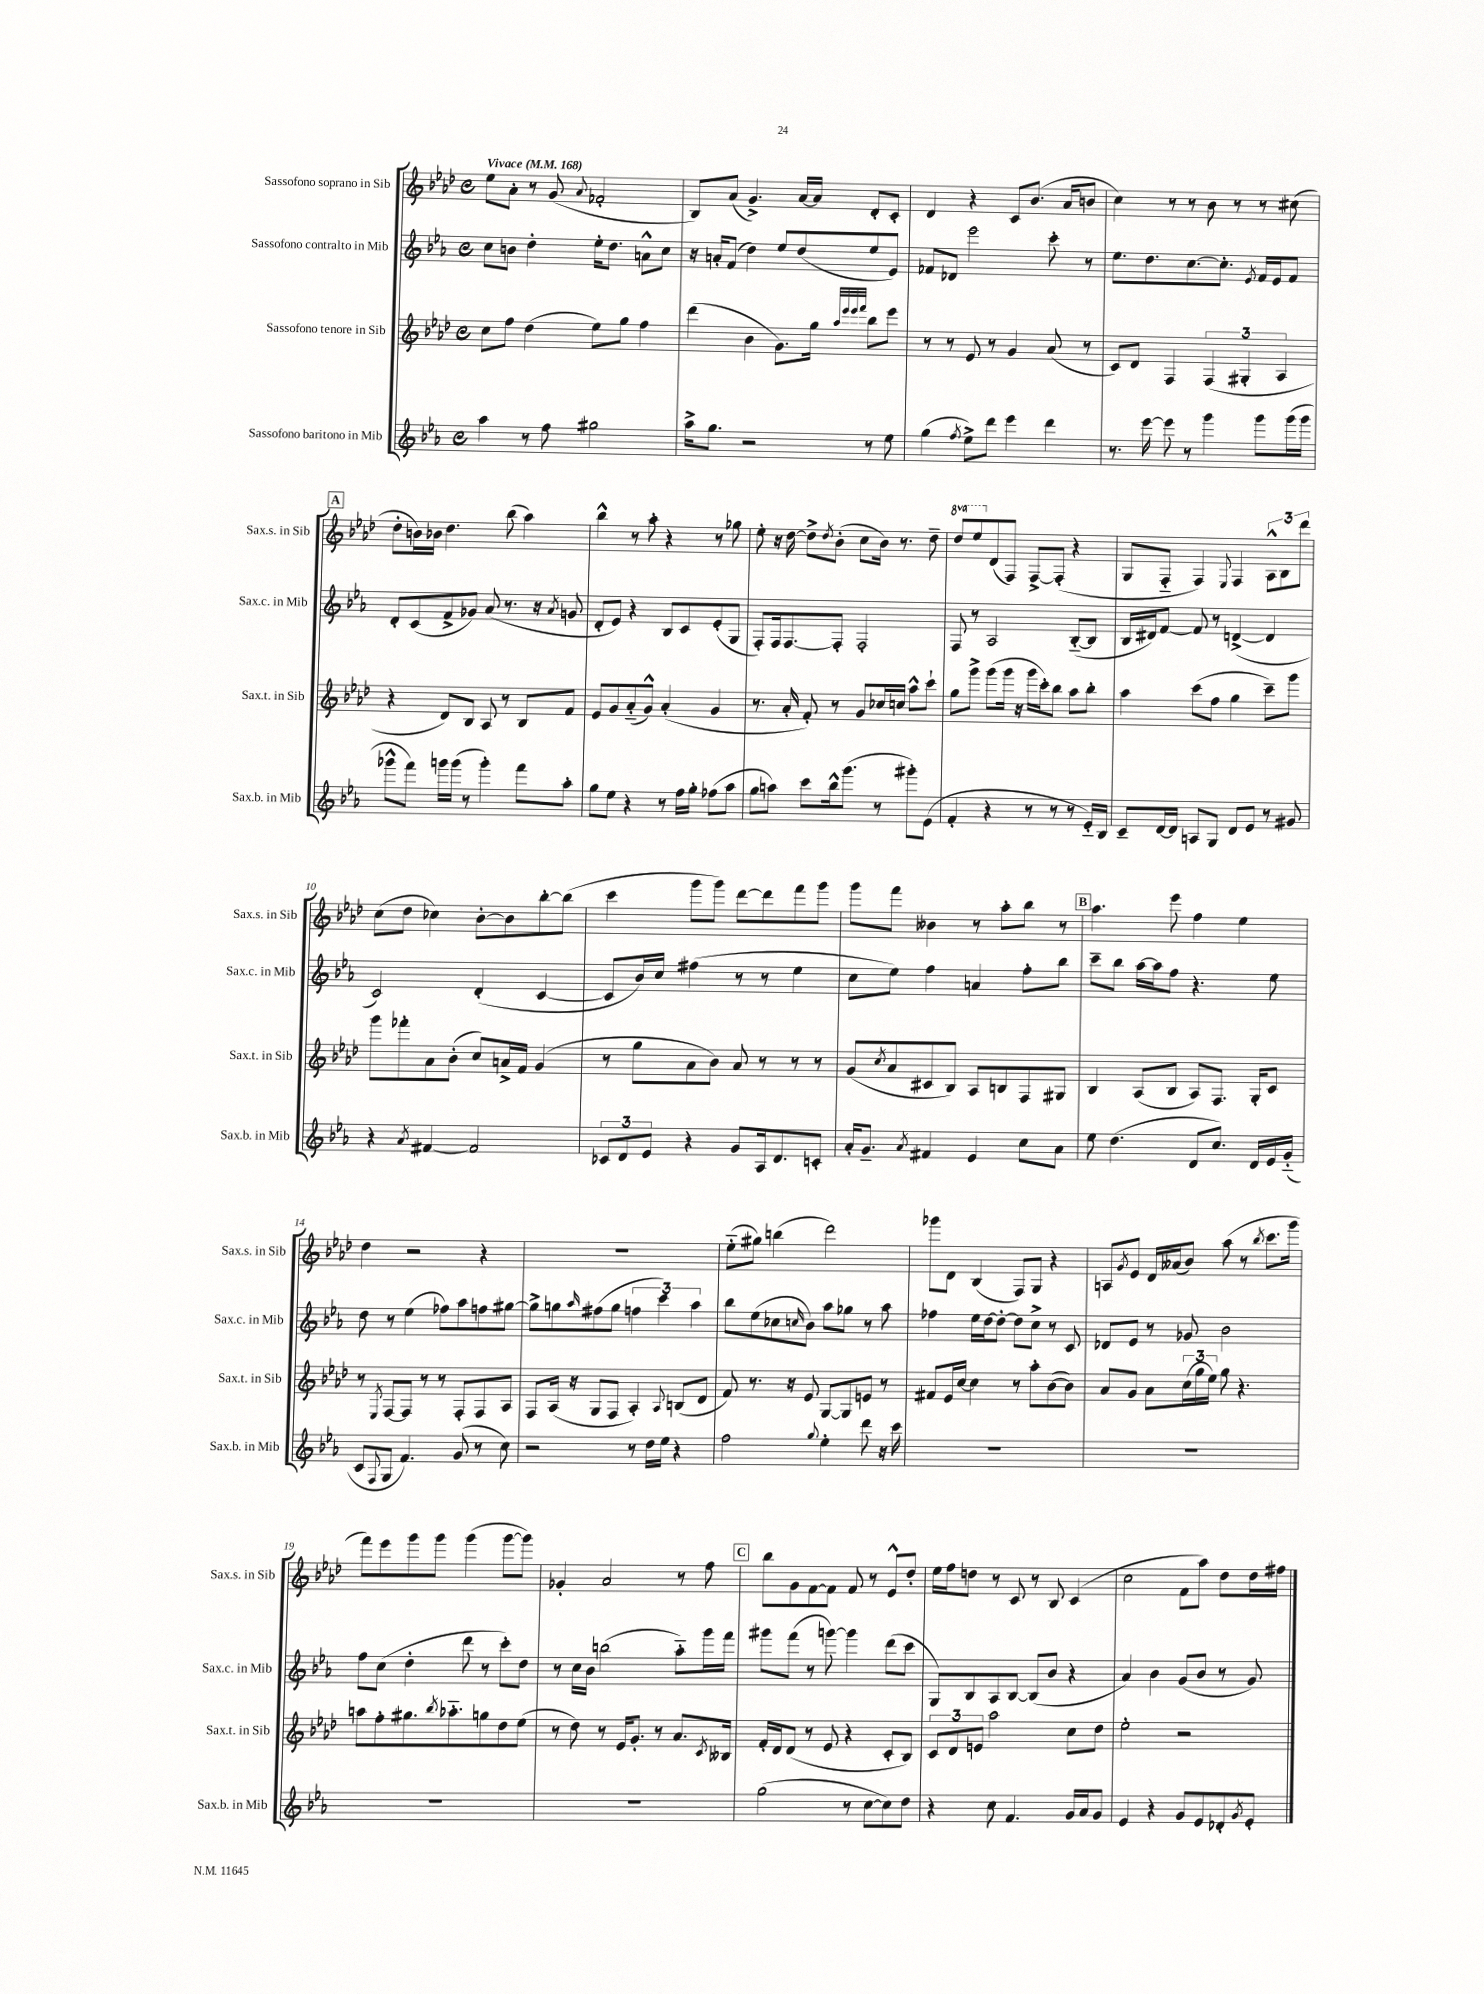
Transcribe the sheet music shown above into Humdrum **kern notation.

**kern	**kern	**kern	**kern
*part4	*part3	*part2	*part1
*staff4	*staff3	*staff2	*staff1
*I"Sassofono baritono in Mib	*I"Sassofono tenore in Sib	*I"Sassofono contralto in Mib	*I"Sassofono soprano in Sib
*I'Sax.b. in Mib	*I'Sax.t. in Sib	*I'Sax.c. in Mib	*I'Sax.s. in Sib
*clefG2	*clefG2	*clefG2	*clefG2
*k[b-e-a-]	*k[b-e-a-d-]	*k[b-e-a-]	*k[b-e-a-d-]
*M4/4	*M4/4	*M4/4	*M4/4
*met(c)	*met(c)	*met(c)	*met(c)
*MM168	*MM168	*MM168	*MM168
=1	=1	=1	=1
!	!	!	!LO:TX:a:B:t=Vivace
4aa-\	8cc\L	8cc\L	8ee-\L
.	8ff\J	8bn\J	8a-'\J
8r	(4dd-\	4dd'\	8r
8ff\	.	.	(8g/
.	.	.	8qqa-/
2gg#X\	8ee-\L)	16ee-'\KL	2f-X'/
.	.	8.dd\J	.
.	8gg\J	.	.
.	4ff\	8an^^\L	.
.	.	8cc\J	.
=2	=2	=2	=2
16aa-^\KL	(4ddd-\	16r	8B-/L)
8.gg\J	.	16an'/KL	.
.	.	(8f/J	(8a-/J
2r	4b-\	4dd\)	4.g^/)
.	8.g\L)	8ee-/L	.
.	.	(8dd/	[16a-/LL
.	16gg\Jk	.	16a-/JJ]
.	32qqaa-/LLL	.	.
.	32qqeee-/	.	.
.	32qqeee-/	.	.
.	32qqfff/JJJ	.	.
8r	8bb-\L	8ee-/	8d-'/L
8ee-\	8eee-\J	8e-/J)	8c'/J
=3	=3	=3	=3
(4gg\	8r	8f-X/L	4d-/
.	8r	8d-X/J	.
8qff/	.	.	.
8ee-^\L)	8e-/	2eee-\	4r
8ddd\J	8r	.	.
4eee-\	4g/	.	8c/L
.	.	.	(8.b-/J
4ddd\	(8a-/	8ccc'\	.
.	.	.	16a-/KL
.	8r	8r	8bn/J
=4	=4	=4	=4
8.r	8c/L)	8.ee-\L	4cc\)
.	8d-/J	.	.
[16eee-\	.	8.dd\	.
8eee-\]	4F/	.	8r
8r	.	[8.cc\	8r
4ggg\	(6F/	.	8b-\
.	.	8.cc'\J]	.
.	.	.	8r
.	6G#X'/	.	.
.	.	8qe-/	.
8ggg\L	.	16f/LL	8r
.	.	16e-/J	.
.	6A-/	.	.
(16ggg\L	.	8f/J	(8cc#X\
16ggg\JJ	.	.	.
!!LO:LB:g=z
!!LO:REH:place=s1:t=A
=5	=5	=5	=5
8ggg-X^^\L	4r	8d'/L	8dd-'\L
8fff\J)	.	(8c/	16bn\L)
.	.	.	16b-X\JJ
16gggn\LL	8d-/L)	8f^/	4.dd-\
(16ggg\JJ	.	.	.
8r	8B-/J	8g-X/J)	.
4ggg'\)	8A-/	(8a-/	.
.	8r	8.r	(8bb-\
8fff\L	8B-/L	.	4aa-\)
.	.	16r	.
.	.	8qa-/	.
8aa-'\J	8f/J	8gn/	.
=6	=6	=6	=6
8gg\L	8e-/L	8d'/L	4bb-^^\
8ee-\J	8g/	8e-/J)	.
4r	(8a-/	4r	8r
.	8g^^/J)	.	8aa-'\
8r	(4a-'/	8B-/L	4r
16ff\LL	.	8c/	.
16gg'\JJ	.	.	.
(8ff-X\L	4g/	(8e-'/	8r
8aa-\J	.	8G/J	8gg-X\
=7	=7	=7	=7
8gg\L	8.r	8F'/L)	8ee-'\
8aan\J)	.	16F/k	16r
.	16a-'/	[8.F/	[16dd-\
8ccc\L	8f'/)	.	8dd-^\L]
.	.	.	8qdd-/
16bb-^^\k	8r	8F'/J]	(8b-'\J
(8.ggg\J	.	.	.
.	8g/L	2F'/	8cc\L
8r	16cc-X/L	.	16b-\Jk)
.	16ccn/JJ	.	8.r
8ggg#X'\L)	8aa-^^\L	.	.
(8e-\J	8ccc`\J	.	8dd-~\
=8	=8	=8	=8
*	*	*	*8va
4f'/	8gg\L	8F/	8ddd-/L
.	8ggg^\J	8r	8eee-/
*	*	*	*X8va
4r	(8ggg\L	2A-/	(8d-/
.	16ggg\Jk	.	8F/J)
.	16r	.	.
8r	16ggg\LL	.	[8F^/L
.	16ccc'\J)	.	.
8r	8bb-\J	.	(8F'/J]
8r	8aa-\L	([8B-/L	4r
16e-/LL)	8bb-'\J	8B-/J]	.
16B-/JJ	.	.	.
=9	=9	=9	=9
8c~/L	4aa-\	16B-/LL	8G/L
.	.	16d#X/J)	.
[16d/L	.	[8f/J	8F/J
16d/JJ]	.	.	.
8An/L	(8ccc\L	8f/]	4F/)
8G/J	8ff\J	8r	.
.	.	.	8qqE-/
8d/L	4gg\	([4dn^/	4F/
8e-/J	.	.	.
8r	8ccc~\L)	4d/]	12A-^^\L
.	.	.	12B-\
8g#X/	8ggg\J	.	.
.	.	.	12ddd-\J
!!LO:LB:g=z
=10	=10	=10	=10
4r	8ggg\L	2c/)	(8cc\L
.	8fff-X'\	.	8dd-\J
8qa-/	.	.	.
[4f#X/	8a-\	.	4cc-X\)
.	(8b-'\J	.	.
2f#/]	8cc/L)	(4d'/	[8b-'\L
.	16an^/L	.	8b-\]
.	16f/JJ	.	.
.	(4g/	[4c/	[8bb-'\
.	.	.	(8bb-\J]
=11	=11	=11	=11
12c-X/L	8r	8c/L]	4ccc\
12d/	.	.	.
.	8gg\L	16b-/L)	.
12e-/J	.	.	.
.	.	16cc/JJ	.
4r	8a-\	(4ff#X\	8ggg\L
.	8b-\J)	.	8ggg\J)
8g/L	8a-/	8r	[8ddd-\L
16A-/k	8r	8r	8ddd-\]
8.d/	.	.	.
.	8r	4ee-\	8fff\
8cn'/J	8r	.	8ggg\J
=12	=12	=12	=12
16a-'/KL	(8g/L	8cc\L	8ggg\L
8.g~/J	.	.	.
.	8qcc/	.	.
.	8a-/	8ee-\J)	8fff\J
8qa-/	.	.	.
4f#X/	8c#X/	4ff\	4b--X\
.	8B-/J)	.	.
4e-/	8A-/L	4an/	8r
.	8Bn/	.	8aa-'\L
8cc\L	8F/	8ff'\L	8bb-\J
8a-\J	8G#X/J	8bb-\J	8r
!!LO:REH:place=s1:t=B
=13	=13	=13	=13
8ee-\	4B-/	8ccc~\L	4.aa-\
(4.dd\	.	8bb-\J	.
.	(8A-/L	[16aa-\LL	.
.	.	16aa-\J]	.
.	8B-/J	8ff\J	8eee-\
8d/L	8A-/L)	4.r	4ff\
8.cc/J)	8.F/J	.	.
.	.	.	4ee-\
16d/LL	16G'/KL	.	.
16e-/	8c/J	8ee-\	.
(16g/JJ	.	.	.
!!LO:LB:g=z
=14	=14	=14	=14
8c/L	8r	8dd\	4dd-\
8qqF/	8qE-/	.	.
8G/J	[8F/L	8r	.
4.f/)	8F/J]	(4ee-\	2r
.	8r	.	.
.	8r	8ff-X\L)	.
(8g/	8F'/L	8aa-\	.
8r	8F/	8ffn\	4r
8cc\)	8A-/J	[8gg#X\J	.
=15	=15	=15	=15
2r	8F/L	8gg#^\L]	1r
.	(16A-/Jk	8ggn\	.
.	16r	.	.
.	.	16qqaa-/	.
.	8G/L	(8ff#X\	.
.	8F/J	8gg\J	.
8r	4A-'/)	6ffn\	.
16dd\LL	.	.	.
.	.	6ccc\)	.
16ee-\JJ	.	.	.
.	8qqA-/	.	.
4r	(8Bn/L	.	.
.	.	6aa-\	.
.	8d-/J	.	.
=16	=16	=16	=16
2ff\	8f/)	8bb-\L	(8ee-\L
.	8.r	(8ee-\	8gg#X\J)
.	.	8cc-X\	(4bbn\
.	16r	.	.
.	.	16qqccn/	.
.	8e-/	8b-\J)	.
8qqgg/	.	.	.
4ee-'\	[8G/L	8aa-\L	2ddd-\)
.	8G/]	8gg-X\J	.
8ddd\	8en/J	8r	.
16r	8r	8aa-\	.
16ccc\	.	.	.
=17	=17	=17	=17
1r	8f#X/L	4ff-X\	8ggg-X\L
.	16e-/L	.	8d-\J
.	[16cc/JJ	.	.
.	4cc\]	16ee-\LL	(4B-/
.	.	[16dd\J	.
.	.	8dd'\J_	.
.	8r	8dd\L]	8F/L)
.	8aa-'\L	8cc^\J	8G/J
.	([8b-\	8r	4r
.	8b-\J])	8c/	.
=18	=18	=18	=18
1r	8a-/L	8d-X/L	8An/L
.	.	.	8qg/
.	8g/J	8e-/J	8e-/J
.	8a-\L	8r	16d-/LL
.	.	.	(16a--X/J
.	(24cc\L	8g-X/	8b-/J)
.	24gg\	.	.
.	24ee-\JJ)	.	.
.	8gg\	2b-\	(8aa-\
.	4.r	.	8r
.	.	.	8qbb-/
.	.	.	8.ccc\L
.	.	.	16ggg\Jk
!!LO:LB:g=z
=19	=19	=19	=19
1r	8aan\L	8ff\L	8fff\L)
.	8ff'\	(8cc\J	8eee-\
.	8.gg#X\	4dd'\	8ggg\
.	.	.	8ggg\J
.	8qbb-/	.	.
.	8.aa-X\	.	.
.	.	8ddd\	(4ggg\
.	8ggn\	8r	.
.	8dd-\	8ccc'\L)	[8ggg\L
.	(8ee-\J	8dd\J	8ggg\J])
=20	=20	=20	=20
1r	8r	8r	4g-X'/
.	8dd-\)	16cc\LL	.
.	.	16b-\JJ	.
.	8r	(2bbn\	2a-/
.	16e-/KL	.	.
.	8.g'/J	.	.
.	8r	.	.
.	8.a-/L	8aa-\L)	8r
.	.	16ggg\L	8ff\
.	8qc/	.	.
.	16B--X/Jk	16fff\JJ	.
!!LO:REH:place=s1:t=C
=21	=21	=21	=21
(2gg\	16f'/LL	8ggg#X\L	8bb-\L
.	16d-/J	.	.
.	(8d-/J	(8fff\J	8g\
.	8r	8r	[8f\
.	8e-/	[8gggn\)	8f\J]
8r	4r	4ggg\]	8f/
[8cc\L	.	.	8r
8cc\])	8c'/L	(8ddd\L	8e-^^/L
8dd\J	8B-/J)	8ccc\J	8dd-'/J
=22	=22	=22	=22
4r	12c/L	8G/L)	16ee-\LL
.	.	.	16ff\J
.	12d-/	.	.
.	.	8B-/	8ddn\J
.	12en/J	.	.
8cc\	2aa-\	8A-/	8r
4.f/	.	[8B-/J	8c/
.	.	(8B-/L]	8r
.	.	8b-/J	8B-/
16g/LL	8cc\L	4r	(4c/
16a-/J	.	.	.
8g/J	8dd-\J	.	.
=23	=23	=23	=23
4e-/	2ee-'\	4a-/)	2cc\
4r	.	4b-\	.
8g/L	2r	(8g/L	8f\L
8e-/	.	8b-/J	8aa-\J)
8d-X'/	.	8r	8dd-\L
8qg/	.	.	.
8e-'/J	.	8g/)	16dd-\L
.	.	.	16ff#X\JJ
==	==	==	==
*-	*-	*-	*-
